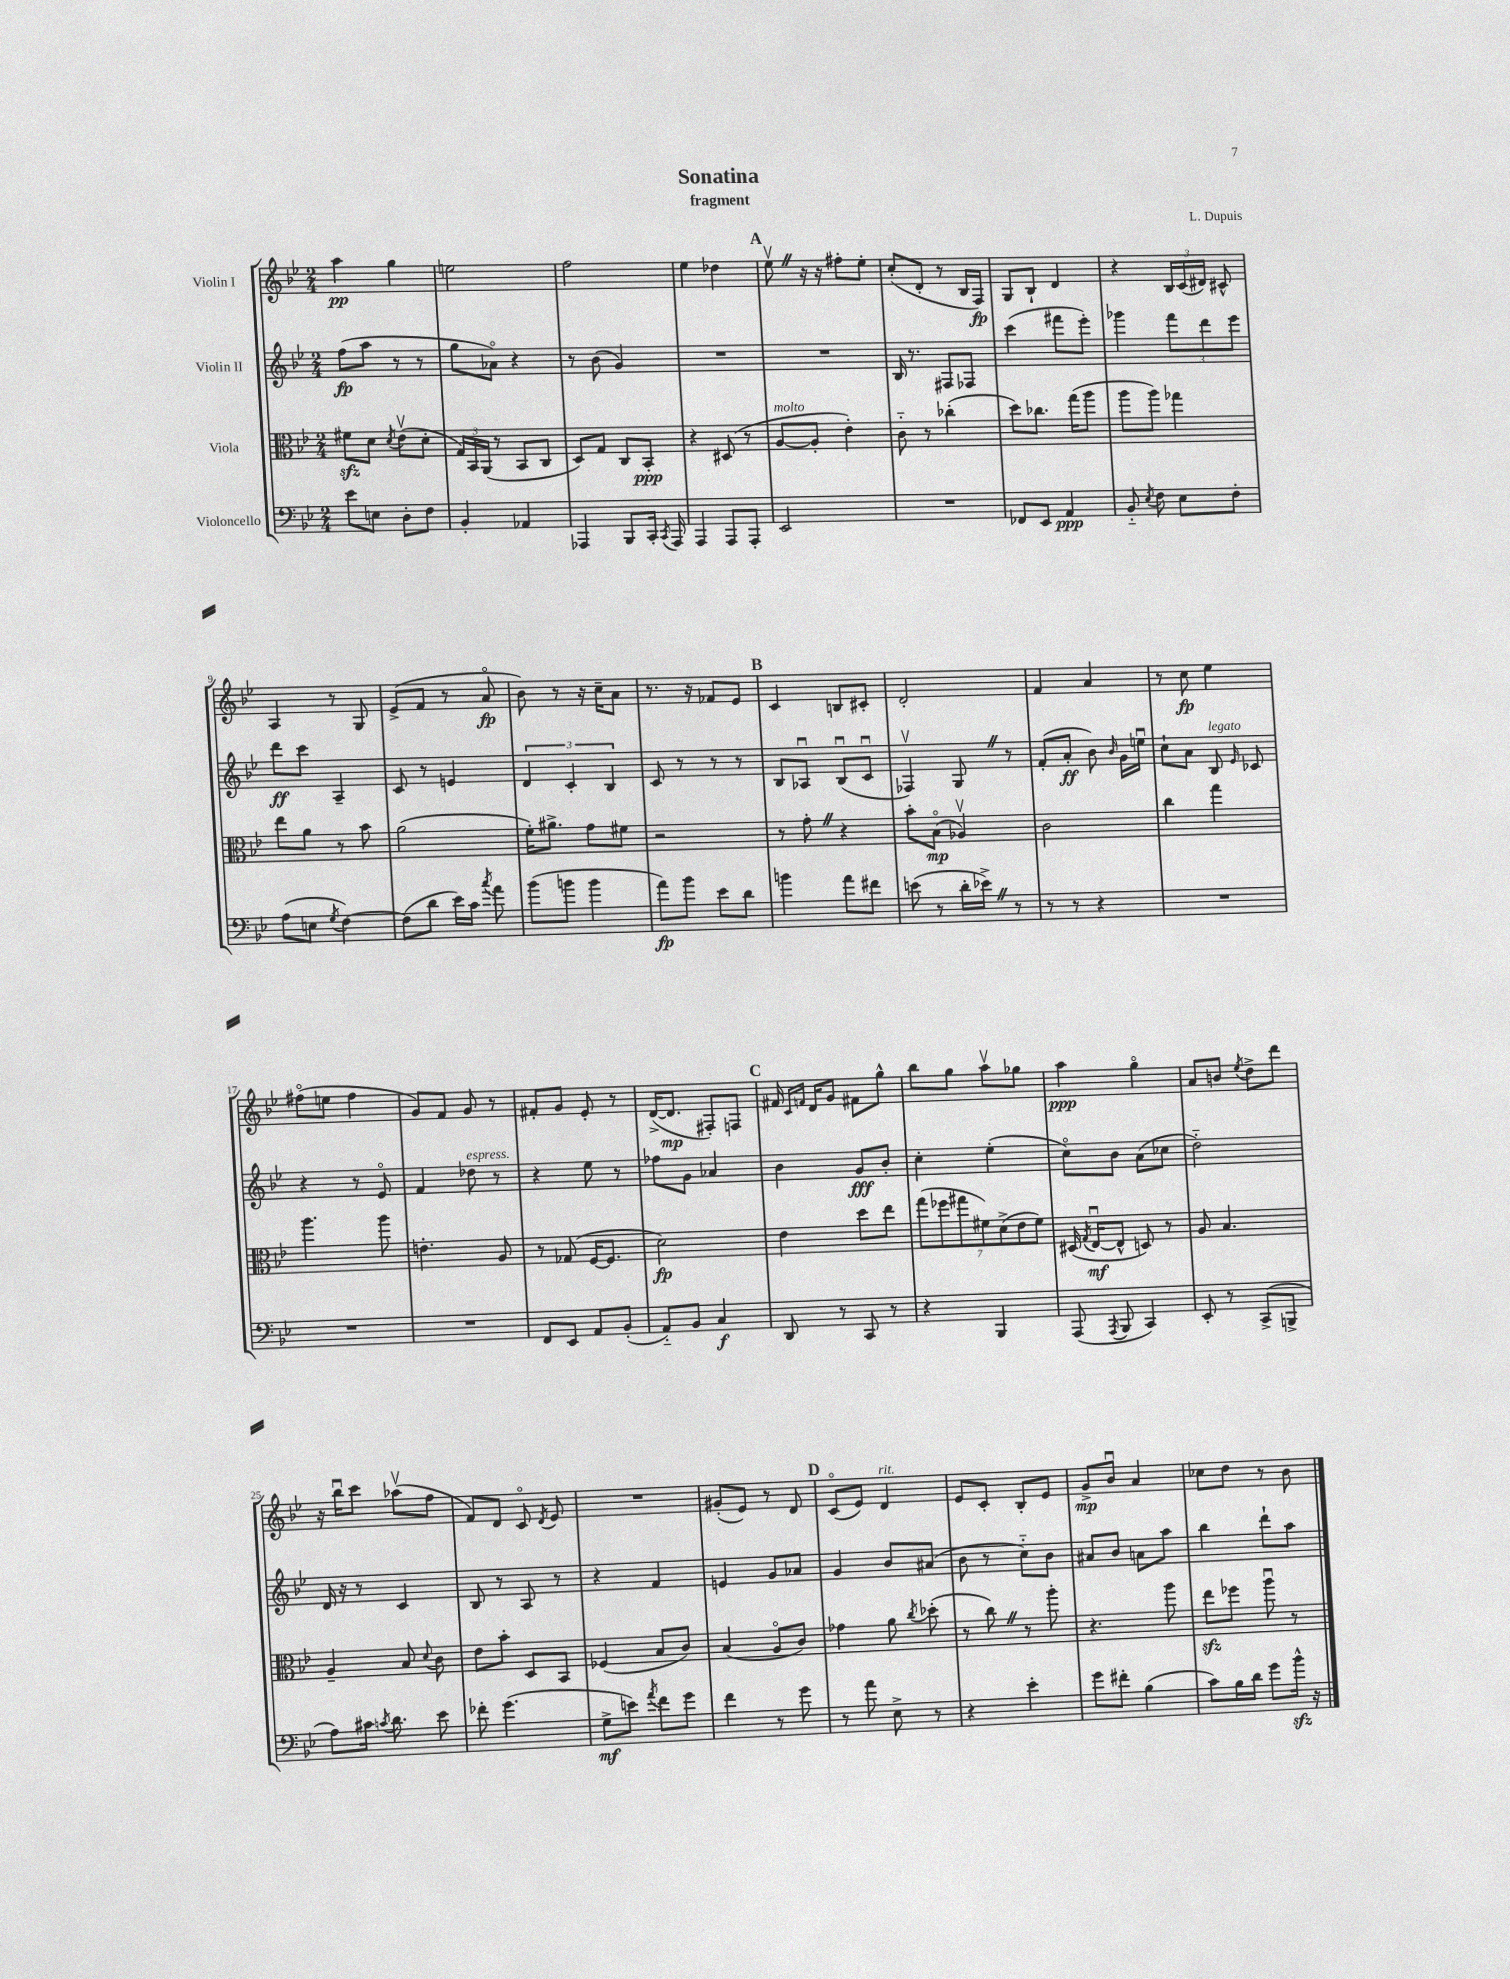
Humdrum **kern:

**kern	**dynam	**kern	**dynam	**kern	**dynam	**kern	**dynam
*part4	*part4	*part3	*part3	*part2	*part2	*part1	*part1
*staff4	*staff4	*staff3	*staff3	*staff2	*staff2	*staff1	*staff1
*I"Violoncello	*	*I"Viola	*	*I"Violin II	*	*I"Violin I	*
*clefF4	*	*clefC3	*	*clefG2	*	*clefG2	*
*k[b-e-]	*	*k[b-e-]	*	*k[b-e-]	*	*k[b-e-]	*
*M2/4	*	*M2/4	*	*M2/4	*	*M2/4	*
=1	=1	=1	=1	=1	=1	=1	=1
8e-\L	.	8f#Xzz\L	.	(8ff\L	fp	4aa\	pp
8En\J	.	8d\J	.	8aa\J	.	.	.
.	.	8qd/	.	.	.	.	.
8D'\L	.	(8e-v\L	.	8r	.	4gg\	.
8F\J	.	8d'\J	.	8r	.	.	.
=2	=2	=2	=2	=2	=2	=2	=2
4BB-'/	.	24G/LL)	.	8gg\L	.	2een\	.
.	.	24BB-/	.	.	.	.	.
.	.	(24AA/JJ	.	.	.	.	.
.	.	8r	.	8a-X\J)	.	.	.
4AA-X/	.	8BB-/L	.	4r	.	.	.
.	.	8C/J	.	.	.	.	.
=3	=3	=3	=3	=3	=3	=3	=3
4AAA-X/	.	8D/L)	.	8r	.	2ff\	.
.	.	8G/J	.	(8b-\	.	.	.
8BBB-/L	.	8C/L	.	4g/)	.	.	.
16CC'/Jk	.	8BB-'/J	ppp	.	.	.	.
8qCC/	.	.	.	.	.	.	.
16AAA-/	.	.	.	.	.	.	.
=4	=4	=4	=4	=4	=4	=4	=4
4AAA/	.	4r	.	2r	.	4ee-\	.
8AAA/L	.	(8D#X/	.	.	.	4dd-X\	.
8AAA'/J	.	8r	.	.	.	.	.
!!LO:REH:place=s1:t=A
=5	=5	=5	=5	=5	=5	=5	=5
!	!	!LO:TX:a:i:t=molto	!	!	!	!	!
2EE-/	.	[8A/L	.	2r	.	8ee-vZ\	.
.	.	8A'/J]	.	.	.	16r	.
.	.	.	.	.	.	16r	.
.	.	4e-'\)	.	.	.	8ff#X'\L	.
.	.	.	.	.	.	8ee-'\J	.
=6	=6	=6	=6	=6	=6	=6	=6
2r	.	8c\	.	16B-/	.	(8cc'/L	.
.	.	.	.	8.r	.	.	.
.	.	8r	.	.	.	8d'/J	.
.	.	(4cc-X'\	.	8F#X/L	.	8r	.
.	.	.	.	8F-X/J	.	16B-/LL	.
.	.	.	.	.	.	16F/JJ)	fp
=7	=7	=7	=7	=7	=7	=7	=7
8FF-X/L	.	8dd\L)	.	(4ccc\	.	8G/L	.
8EE-/J	.	8.cc-X\J	.	.	.	8B-`/J	.
4AA/	ppp	.	.	8fff#X\L	.	4d/	.
.	.	(16gg\KL	.	.	.	.	.
.	.	8aa\J	.	8eee-'\J)	.	.	.
=8	=8	=8	=8	=8	=8	=8	=8
8BB-/	.	8aa\L	.	4ggg-X\	.	4r	.
8qE-/	.	.	.	.	.	.	.
8F\	.	8aa\J)	.	.	.	.	.
8E-\L	.	4gg-X\	.	12fff\L	.	24B-/LL	.
.	.	.	.	.	.	(24c/	.
.	.	.	.	12ddd\	.	24d#X/JJ)	.
8F'\J	.	.	.	.	.	8c#X^^/	.
.	.	.	.	12eee-\J	.	.	.
!!LO:LB:g=z
=9	=9	=9	=9	=9	=9	=9	=9
(8A\L	.	8ee-\L	.	8ddd\L	ff	4A/	.
8En\J	.	8a\J	.	8ccc\J	.	.	.
8qG/	.	.	.	.	.	.	.
[4F\)	.	8r	.	4A~/	.	8r	.
.	.	8b-\	.	.	.	8G/	.
=10	=10	=10	=10	=10	=10	=10	=10
(8F\L]	.	(2a\	.	8c/	.	(8e-^/L	.
8d\J	.	.	.	8r	.	8f/J	.
16e-\LL)	.	.	.	4en/	.	8r	.
16c\JJ	.	.	.	.	.	.	.
8qcc/	.	.	.	.	.	.	.
8a\	.	.	.	.	.	8a/	fp
=11	=11	=11	=11	=11	=11	=11	=11
(8b-\L	.	16f'\KL)	.	6d/	.	8b-\)	.
.	.	8.a#X^\J	.	.	.	.	.
8bn\J	.	.	.	.	.	8r	.
.	.	.	.	6c'/	.	.	.
4b\	.	8g\L	.	.	.	16r	.
.	.	.	.	.	.	16cc~\KL	.
.	.	.	.	6B-/	.	.	.
.	.	8f#X\J	.	.	.	8a\J	.
=12	=12	=12	=12	=12	=12	=12	=12
8a\L)	fp	2r	.	8c/	.	8.r	.
8b-\J	.	.	.	8r	.	.	.
.	.	.	.	.	.	16r	.
8e-\L	.	.	.	8r	.	8f-X/L	.
8d\J	.	.	.	8r	.	8e-/J	.
!!LO:REH:place=s1:t=B
=13	=13	=13	=13	=13	=13	=13	=13
4bn\	.	8r	.	8B-/L	.	4c/	.
.	.	8g'Z\	.	8A-Xu/J	.	.	.
8a\L	.	4r	.	(8B-u/L	.	8Bn/L	.
8f#X\J	.	.	.	8cu/J	.	8c#X'/J	.
=14	=14	=14	=14	=14	=14	=14	=14
(8en\	.	8b-'\L	.	4F-Xv/)	.	2d'/	.
8r	.	(8B-\J	mp	.	.	.	.
16d'\LL	.	4A-Xv/)	.	8GZ/	.	.	.
16e-X^Z\JJ)	.	.	.	.	.	.	.
8r	.	.	.	8r	.	.	.
=15	=15	=15	=15	=15	=15	=15	=15
8r	.	2c\	.	(8f'/L	.	4f/	.
8r	.	.	.	8a'/J	ff	.	.
4r	.	.	.	8b-\)	.	4a/	.
.	.	.	.	16qqb-/	.	.	.
.	.	.	.	16g\LL	.	.	.
.	.	.	.	16eenu\JJ	.	.	.
=16	=16	=16	=16	=16	=16	=16	=16
2r	.	4cc\	.	8cc`\L	.	8r	.
.	.	.	.	8a\J	.	8cc\	fp
!	!	!	!	!LO:TX:a:i:t=legato	!	!	!
.	.	4gg\	.	8B-/	.	4ee-\	.
.	.	.	.	16qqe-/	.	.	.
.	.	.	.	8c-X/	.	.	.
!!LO:LB:g=z
=17	=17	=17	=17	=17	=17	=17	=17
2r	.	4.aa\	.	4r	.	(8ff#X\L	.
.	.	.	.	.	.	8een\J	.
.	.	.	.	8r	.	4ff#\	.
.	.	8aa\	.	8e-/	.	.	.
=18	=18	=18	=18	=18	=18	=18	=18
2r	.	4.en'\	.	4f/	.	8g/L)	.
.	.	.	.	.	.	8f/J	.
!	!	!	!	!LO:TX:a:i:t=espress.	!	!	!
.	.	.	.	8dd-X\	.	8g/	.
.	.	8A/	.	8r	.	8r	.
=19	=19	=19	=19	=19	=19	=19	=19
8FF/L	.	8r	.	4r	.	8f#X'/L	.
8EE-/J	.	(8G-X/	.	.	.	8g/J	.
8AA/L	.	[16F/KL	.	8ee-\	.	8e-'/	.
.	.	8.F/J]	.	.	.	.	.
(8BB-'/J	.	.	.	8r	.	8r	.
=20	=20	=20	=20	=20	=20	=20	=20
8AA/L)	.	2d\)	fp	8ff-X\L	.	([16d^/KL	.
.	.	.	.	.	.	8.d/J]	mp
8BB-/J	.	.	.	8g\J	.	.	.
4C/	f	.	.	4a-X/	.	8F#X'/L)	.
.	.	.	.	.	.	8Fn/J	.
!!LO:REH:place=s1:t=C
=21	=21	=21	=21	=21	=21	=21	=21
8DD/	.	4e-\	.	4b-\	.	16f#X/	.
.	.	.	.	.	.	16qqc/LL	.
.	.	.	.	.	.	16qqfn/JJ	.
.	.	.	.	.	.	16d/KL	.
8r	.	.	.	.	.	8g/J	.
8CC/	.	8dd\L	.	8g/L	fff	8f#X\L	.
8r	.	8ee-\J	.	8b-'/J	.	8gg^^\J	.
=22	=22	=22	=22	=22	=22	=22	=22
4r	.	(14gg\L	.	4cc'\	.	8bb-\L	.
.	.	14ff-X\	.	.	.	.	.
.	.	.	.	.	.	8gg\J	.
.	.	14gg#X\	.	.	.	.	.
.	.	14f#X\)	.	.	.	.	.
4BBB-/	.	.	.	(4ee-'\	.	8aav\L	.
.	.	(14d^\	.	.	.	.	.
.	.	14e-\	.	.	.	.	.
.	.	.	.	.	.	8gg-X\J	.
.	.	14f#\J)	.	.	.	.	.
=23	=23	=23	=23	=23	=23	=23	=23
(8AAA/	.	(16D#X/	.	8cc\L)	.	4aa\	ppp
.	.	8qG/	.	.	.	.	.
.	.	[16E-u/KL	mf	.	.	.	.
8qAAA/	.	.	.	.	.	.	.
8BBB-/	.	8E-^^/J]	.	8b-\J	.	.	.
4CC/)	.	8Dn/)	.	(8a\L	.	4gg\	.
.	.	8r	.	8cc-X\J	.	.	.
=24	=24	=24	=24	=24	=24	=24	=24
8EE-'/	.	8A/	.	2dd\)	.	8a/L	.
8r	.	4.B-/	.	.	.	8bn/J	.
.	.	.	.	.	.	8qee-/	.
(8CC^/L	.	.	.	.	.	8dd^\L	.
8BBBn^/J	.	.	.	.	.	8ddd\J	.
!!LO:LB:g=z
=25	=25	=25	=25	=25	=25	=25	=25
8A\L)	.	4A~/	.	16d/	.	16r	.
.	.	.	.	16r	.	16bb-u\KL	.
16c#X\Jk	.	.	.	8r	.	8ccc\J	.
8qcn/	.	.	.	.	.	.	.
8.d\	.	.	.	.	.	.	.
.	.	8B-/	.	4c/	.	(8aa-Xv\L	.
.	.	8qqd/	.	.	.	.	.
8e-\	.	8c\	.	.	.	8ff\J	.
=26	=26	=26	=26	=26	=26	=26	=26
8f-X'\	.	8e-\L	.	8B-/	.	8f/L)	.
(4.g\	.	8b-'\J	.	8r	.	8d/J	.
.	.	8D/L	.	8A/	.	8c/	.
.	.	.	.	.	.	8qd/	.
.	.	8BB-/J	.	8r	.	8e-/	.
=27	=27	=27	=27	=27	=27	=27	=27
8G^\L	mf	(4F-X/	.	4r	.	2r	.
8en\J)	.	.	.	.	.	.	.
8qa/	.	.	.	.	.	.	.
8f\L	.	8B-/L	.	4f/	.	.	.
8g\J	.	8c/J)	.	.	.	.	.
=28	=28	=28	=28	=28	=28	=28	=28
4f\	.	(4B-/	.	4en/	.	(8g#X'/L	.
.	.	.	.	.	.	8e-/J)	.
8r	.	8A/L	.	8g/L	.	8r	.
8g\	.	8c/J)	.	8a-X/J	.	8d/	.
!!LO:REH:place=s1:t=D
=29	=29	=29	=29	=29	=29	=29	=29
8r	.	4g-X\	.	4g/	.	(8c/L	.
8a\	.	.	.	.	.	8e-/J)	.
!	!	!	!	!	!	!LO:TX:a:i:t=rit.	!
8E-^\	.	8a\	.	8b-/L	.	4d/	.
.	.	8qcc/	.	.	.	.	.
8r	.	(8dd-X'\	.	(8a#X/J	.	.	.
=30	=30	=30	=30	=30	=30	=30	=30
4r	.	8r	.	8b-\	.	8e-/L	.
.	.	8ccZ\)	.	8r	.	8c'/J	.
4e-'\	.	8r	.	8cc\L)	.	8B-'/L	.
.	.	8aa'\	.	8b-\J	.	8e-/J	.
=31	=31	=31	=31	=31	=31	=31	=31
8g\L	.	4.r	.	8a#X/L	.	8g^/L	mp
8f#X'\J	.	.	.	8b-/J	.	8b-u/J	.
(4B-\	.	.	.	8an\L	.	4a/	.
.	.	8aa\	.	8aa\J	.	.	.
=32	=32	=32	=32	=32	=32	=32	=32
8c\L)	.	8ee-zz\L	.	4bb-\	.	8cc-X\L	.
16B-\L	.	8ff-X\J	.	.	.	8dd\J	.
16d\JJ	.	.	.	.	.	.	.
8g\L	.	8aau\	.	8ddd`\L	.	8r	.
16b-zz^^\Jk	.	8r	.	8aa\J	.	8b-\	.
16r	.	.	.	.	.	.	.
==	==	==	==	==	==	==	==
*-	*-	*-	*-	*-	*-	*-	*-
